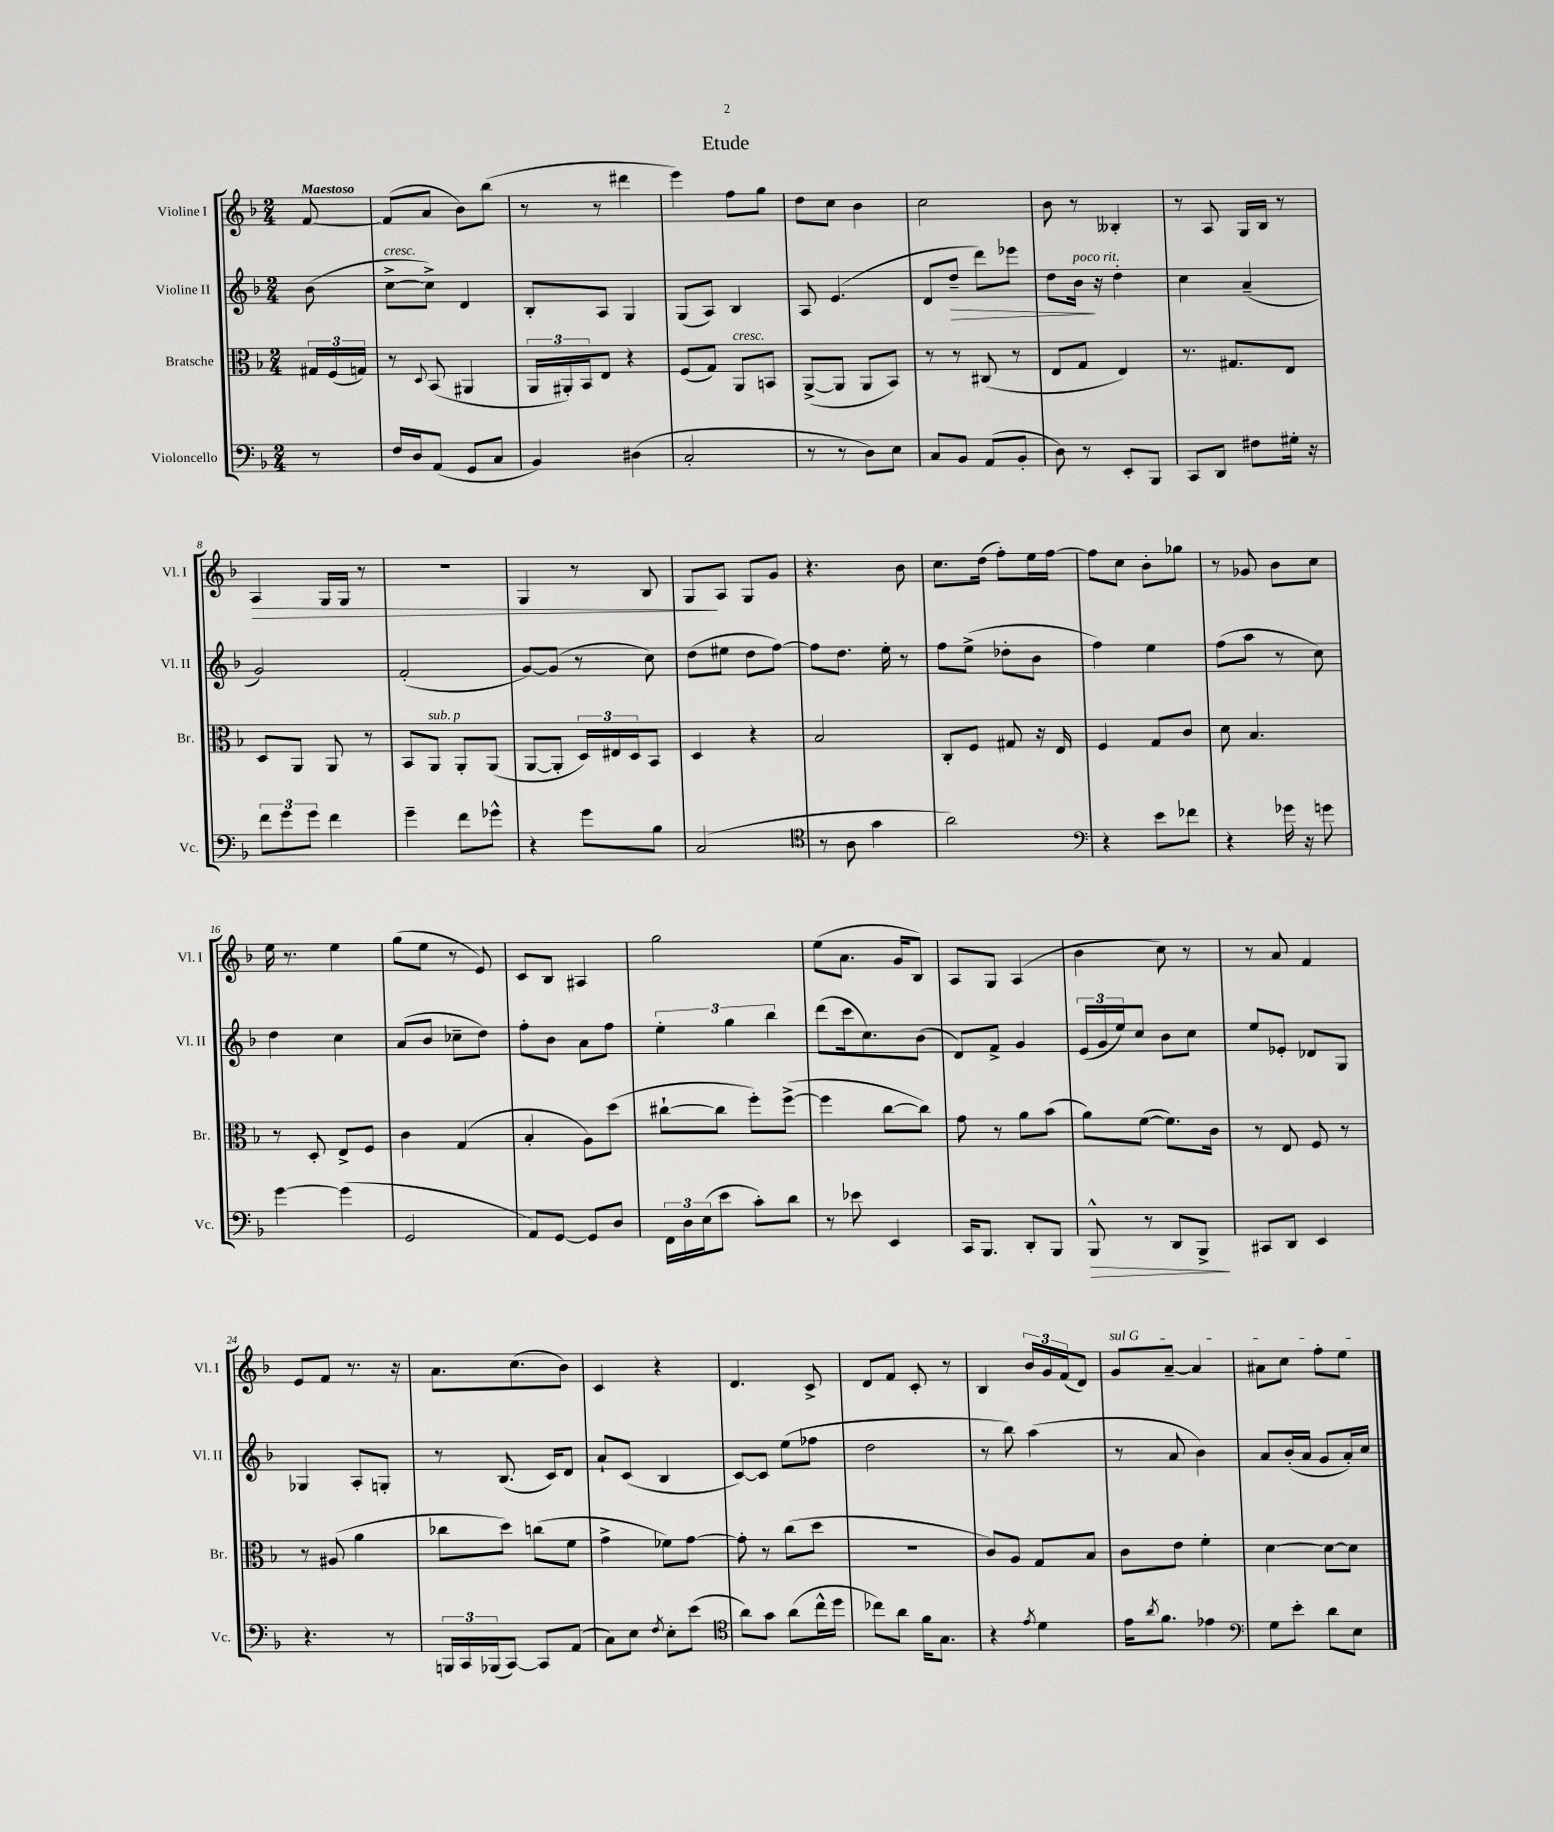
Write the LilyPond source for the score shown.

\header { title = "Etude" }
<<
\new StaffGroup <<
\new Staff = "s0" \with { instrumentName = "Violine I" shortInstrumentName = "Vl. I" } {
    \clef treble \key f \major \numericTimeSignature \time 2/4 \partial 8 \tempo "Maestoso"
    f'8~ |
    f'8( a'8 bes'8) bes''8( |
    r8 r8 dis'''4 |
    e'''4) f''8 g''8 |
    d''8 c''8 bes'4 |
    c''2 |
    bes'8 r8 beses4-. |
    r8 a8 g16 bes16 r8 |
    a4\> g16 g16 r8 |
    R2 |
    g4 r8 bes8 |
    g8\! a8 g8 g'8 |
    r4. bes'8 |
    c''8. d''16( f''8-.) e''16 f''16~ |
    f''8 c''8 bes'8-. ges''8 |
    r8 ges'8 bes'8 c''8 |
    e''16 r8. e''4 |
    g''8( e''8 r8 e'8) |
    c'8 bes8 ais4 |
    g''2 |
    e''8( a'8. g'16 bes8) |
    a8 g8 a4( |
    bes'4 c''8) r8 |
    r8 a'8 f'4 |
    e'8 f'8 r8. r16 |
    a'8. c''8.( bes'8) |
    c'4 r4 |
    d'4. c'8-> |
    d'8 f'8 c'8-. r8 |
    bes4 \tuplet 3/2 { bes'16 g'16 f'16( } d'8) |
    \once \override TextSpanner.bound-details.left.text = \markup { \italic "sul G" } g'8\startTextSpan a'8~-- a'4 |
    ais'8 c''8 f''8-. e''8\stopTextSpan \bar "|." |
}
\new Staff = "s1" \with { instrumentName = "Violine II" shortInstrumentName = "Vl. II" } {
    \clef treble \key f \major \numericTimeSignature \time 2/4 \partial 8
    bes'8( |
    c''8~->^\markup { \italic "cresc." } c''8->) d'4 |
    bes8-. a8 g4 |
    g8( a8) bes4 |
    a8 e'4.( |
    d'8 d''8--\> d'''8) ees'''8 |
    d''8 bes'16\!^\markup { \italic "poco rit." } r16 d''4-. |
    c''4 a'4--( |
    g'2) |
    f'2-.( |
    g'8~) g'8( r8 c''8) |
    d''8( eis''8 d''8 f''8~) |
    f''8 d''8. e''16-. r8 |
    f''8 e''8->( des''8-. bes'8 |
    f''4) e''4 |
    f''8( a''8 r8 c''8) |
    d''4 c''4 |
    a'8( bes'8 ces''8-- d''8) |
    f''8-. bes'8 a'8 f''8 |
    \tuplet 3/2 { e''4-. g''4 bes''4 } |
    d'''8( c'''16 c''8.) bes'8( |
    d'8) f'8-> g'4 |
    \tuplet 3/2 { e'16( g'16 e''16) } c''8 bes'8 c''8 |
    e''8 ees'8-. des'8 g8 |
    ges4 a8-. g8-. |
    r8 bes8.( c'16) d'8 |
    a'8-! c'8( bes4 |
    c'8~) c'8 e''8( fes''8 |
    d''2 |
    r8 bes''8) a''4( |
    r8 a'8 bes'4) |
    a'8 bes'16-.( a'16 g'8 a'16-.) c''16 \bar "|." |
}
\new Staff = "s2" \with { instrumentName = "Bratsche" shortInstrumentName = "Br." } {
    \clef alto \key f \major \numericTimeSignature \time 2/4 \partial 8
    \tuplet 3/2 { gis16 f16( g16) } |
    r8 \appoggiatura { d8 } bes,8( ais,4 |
    \tuplet 3/2 { a,16 ais,16-.) bes,16 } e8 r4 |
    f8( g8) a,8^\markup { \italic "cresc." } b,8 |
    a,8~->( a,8 a,8 bes,8) |
    r8 r8 cis8( r8 |
    e8 g8 e4) |
    r8. gis8. e8 |
    d8 a,8 a,8 r8 |
    bes,8 a,8^\markup { \italic "sub. p" } a,8-. a,8( |
    a,8~ a,8-. \tuplet 3/2 { d16) eis16 d16 } bes,8 |
    d4 r4 |
    bes2 |
    c8-. f8 gis8 r16 e16 |
    f4 g8 c'8 |
    d'8 bes4. |
    r8 d8-. e8-> f8 |
    c'4 g4( |
    bes4-. a8) d''8( |
    cis''8~-! cis''8 f''8-.) f''8~->( |
    f''4 c''8~ c''8) |
    g'8 r8 a'8 bes'8( |
    a'8) f'8~( f'8.) c'16 |
    r8 e8 f8 r8 |
    r8 ais8( a'4 |
    ces''8 d''8) c''8( f'8 |
    g'4-> fes'8) g'8~ |
    g'8-. r8 c''8( d''8 |
    R2 |
    c'8) a8 g8 bes8 |
    c'8 e'8 f'4-. |
    d'4~ d'8~ d'8 \bar "|." |
}
\new Staff = "s3" \with { instrumentName = "Violoncello" shortInstrumentName = "Vc." } {
    \clef bass \key f \major \numericTimeSignature \time 2/4 \partial 8
    r8 |
    f16 d16 a,8( g,8 c8 |
    bes,4) dis4( |
    c2-. |
    r8 r8 d8) e8 |
    c8 bes,8 a,8( bes,8-. |
    d8) r8 e,8-. bes,,8 |
    c,8 d,8 fis8 gis16-. r16 |
    \tuplet 3/2 { f'8 g'8 g'8 } f'4 |
    g'4-- f'8 ges'8-^ |
    r4 g'8 bes8 |
    c2( |
    \clef tenor r8 a8 g'4 |
    a'2) |
    \clef bass r4 e'8 fes'8 |
    r4 ges'16 r16 g'8 |
    g'4~ g'4( |
    g,2 |
    a,8) g,8~ g,8 d8 |
    \tuplet 3/2 { f,16 d16 e16( } e'8 c'8-.) d'8 |
    r8 ees'8 e,4 |
    c,16 bes,,8. d,8-. bes,,8 |
    bes,,8-^\> r8 d,8 bes,,8->\! |
    cis,8 d,8 e,4 |
    r4. r8 |
    \tuplet 3/2 { b,,16 c,16 bes,,16( } c,8~) c,8 a,8( |
    c8) e8 \acciaccatura { f8 } e8-. e'8( |
    \clef tenor a'8) g'8 a'8( c''16-^ d''16 |
    ces''8) a'8 f'16 g8. |
    r4 \acciaccatura { e'8 } d'4 |
    e'16 \acciaccatura { a'8 } f'8. ees'4 |
    \clef bass g8 e'8-. d'8 e8 \bar "|." |
}
>>
>>
